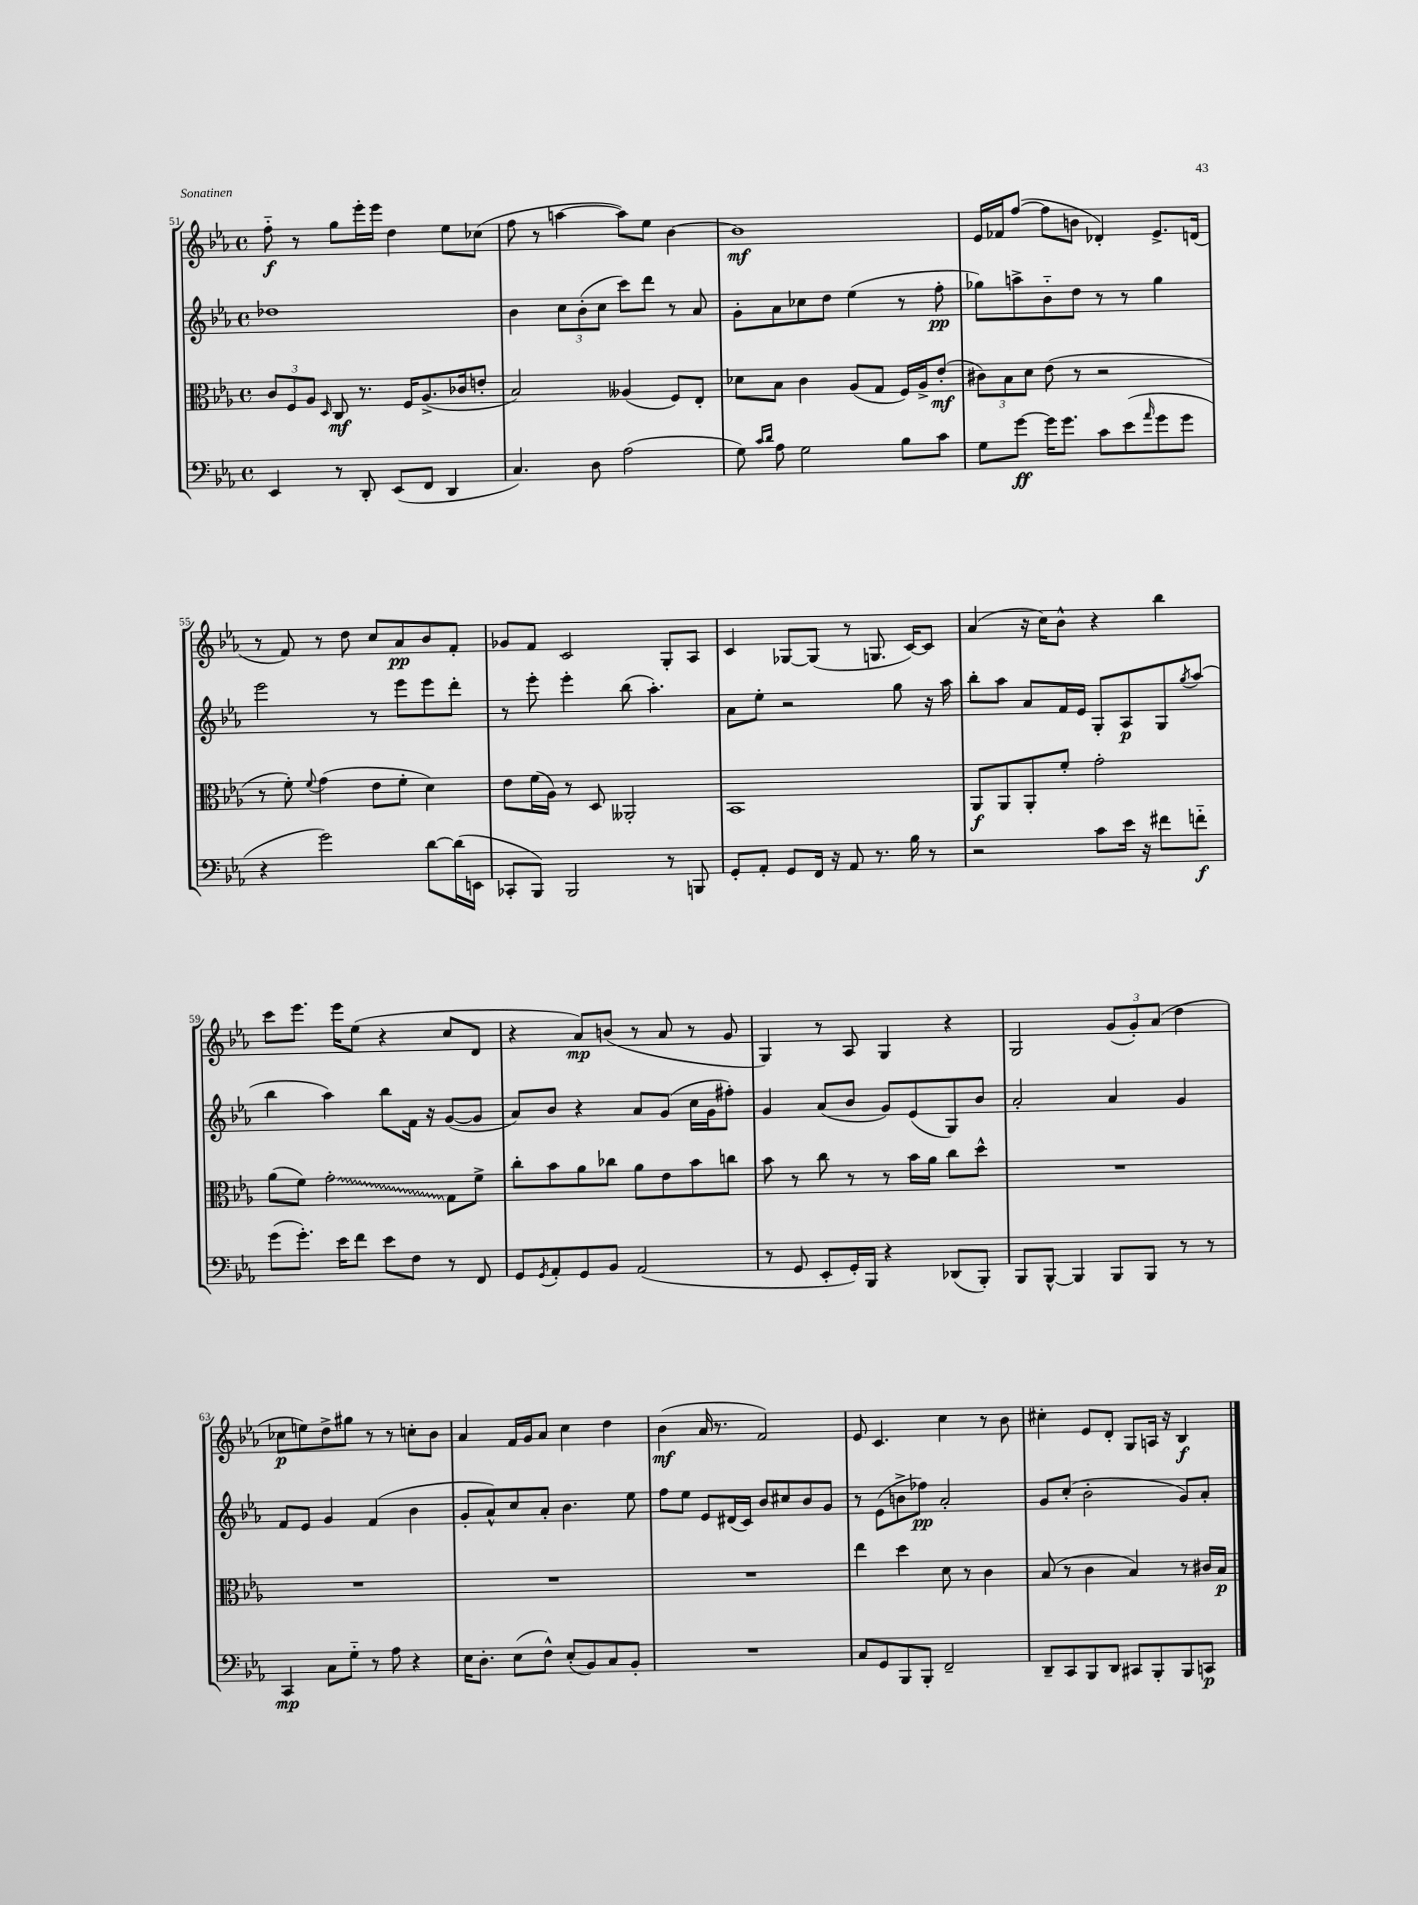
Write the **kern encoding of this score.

**kern	**kern	**kern	**kern
*staff4	*staff3	*staff2	*staff1
*clefF4	*clefC3	*clefG2	*clefG2
*k[b-e-a-]	*k[b-e-a-]	*k[b-e-a-]	*k[b-e-a-]
*M4/4	*M4/4	*M4/4	*M4/4
*met(c)	*met(c)	*met(c)	*met(c)
4EE-	12c	1dd-	8ff'~
.	12F	.	.
.	.	.	8r
.	12A-	.	.
.	16qqD	.	.
8r	8C	.	8gg
8DD'	8.r	.	16eee-'
.	.	.	16eee-
(8EE-	.	.	4dd
.	16F	.	.
8FF	(8.A-^	.	.
4DD	.	.	8ee-
.	16c-	.	.
.	8e'	.	(8cc-
=	=	=	=
4.C)	2B-)	4b-	8ff
.	.	.	8r
.	.	12cc	[4aa
.	.	(12b-'	.
8D	.	.	.
.	.	12cc	.
(2A-	(4A--	8ccc)	8aa])
.	.	8ddd	8ee-
.	8F)	8r	[4b-
.	8E-'	8a-	.
=	=	=	=
8G)	8d-	8g'	1b-]
16qqc	.	.	.
16qqd	.	.	.
8A-	8B-	8a-	.
2G	4c	8cc-	.
.	.	8dd	.
.	(8A-	(4ee-	.
.	8G	.	.
8B-	16F)	8r	.
.	16A-^	.	.
8c	(8e-'	8ff'	.
=	=	=	=
8G	12c#)	8gg-)	16e-
.	.	.	16f-
.	12B-	.	.
[8g	.	8aa^	([8ff
.	12d	.	.
16g]	(8e-	8b-'~	8ff]
8.g	.	.	.
.	8r	8dd	8b
8c	2r	8r	4d-')
(8e-	.	8r	.
16qqa-	.	.	.
8g	.	4gg-	8.e-^
8g	.	.	.
.	.	.	(16d
=	=	=	=
4r	8r	2eee-	8r
.	8f')	.	8f)
.	8qqf	.	.
2g)	(4g	.	8r
.	.	.	8dd
.	8e-	8r	8cc
.	8f'	8eee-	8a-
[8d	4d)	8eee-	8b-
(16d]	.	8ddd'	8f'
16EE	.	.	.
=	=	=	=
8CC-'	8e-	8r	8g-
8BBB-)	(16f	8eee-'	8f
.	16A-)	.	.
2BBB-	8r	4eee-'	2c
.	8D	.	.
.	2AA--'	(8bb-	.
.	.	4.aa-')	.
8r	.	.	8G'
8BBB	.	.	8A-
=	=	=	=
8GG'	1BB-	8a-	4c
8AA-'	.	8ee-'	.
8GG	.	2r	[8G-
16FF	.	.	(8G-]
16r	.	.	.
8AA-	.	.	8r
8.r	.	.	8.G
.	.	8gg	.
16B-	.	.	[16c)
8r	.	16r	8c]
.	.	16aa-	.
=	=	=	=
2r	8AA-	8bb-'	(4a-
.	8AA-	8aa-	.
.	8AA-'	8a-	16r
.	.	.	16cc)
.	8f'	16f	8b-^^
.	.	16e-	.
8c	2g'	8G'	4r
16e-	.	8A-	.
16r	.	.	.
8f#	.	8G	4bb-
.	.	8qgg	.
8f'~	.	(8aa-	.
=	=	=	=
(8g	(8a-	4bb-	8ccc
8.g')	8f)	.	8.eee-
.	2g'	4aa-)	.
16e-	.	.	16eee-
8f	.	.	(8ee-
8e-	.	8bb-	4r
8F	.	16f	.
.	.	16r	.
8r	8G	([8g	8cc
8FF	8f^	8g]	8d
=	=	=	=
8GG	8cc'	8a-)	4r
8qGG	.	.	.
8AA-'	8b-	8b-	.
8GG	8a-	4r	8a-)
8BB-	8cc-	.	(8b
(2AA-	8a-	8a-	8r
.	8e-	(8g	8a-
.	8b-	16cc	8r
.	.	16g	.
.	8cc	8ff#')	8g
=	=	=	=
8r	8b-	4g	4G)
8GG	8r	.	.
8EE-'	8cc	(8a-	8r
16GG')	8r	8b-	8A-
16BBB-	.	.	.
4r	8r	8g)	4G
.	16b-	(8e-	.
.	16a-	.	.
(8DD-	8cc	8G)	4r
8BBB-')	8dd^^	8b-	.
=	=	=	=
8BBB-	1r	2a-'	2G
[8BBB-^^	.	.	.
4BBB-]	.	.	.
8BBB-	.	4a-	(12g
.	.	.	12g')
8BBB-	.	.	.
.	.	.	(12a-
8r	.	4g	4dd
8r	.	.	.
=	=	=	=
4CC	1r	8f	8cc-
.	.	8e-	8ee)
8C	.	4g	8dd^
8G'~	.	.	8gg#
8r	.	(4f	8r
8A-	.	.	8r
4r	.	4b-	8cc'
.	.	.	8b-
=	=	=	=
16E-	1r	8g'	4a-
8.D'	.	.	.
.	.	8a-^^)	.
(8E-	.	8cc	16f
.	.	.	16g
8F^^)	.	8a-'	8a-
(8E-'	.	4.b-	4cc
8BB-)	.	.	.
8C	.	.	4dd
8BB-'	.	8ee-	.
=	=	=	=
1r	1r	8ff	(4b-
.	.	8ee-	.
.	.	8e-	16a-
.	.	.	8.r
.	.	(16d#	.
.	.	16c)	.
.	.	8b-	2f)
.	.	8cc#	.
.	.	8b-	.
.	.	8g	.
=	=	=	=
8C	4ee-	8r	8e-
8GG	.	(8e-	4.c
8BBB-	4dd	8b^	.
8BBB-'	.	8ff-)	.
2FF~	8d	2a-'	4cc
.	8r	.	.
.	4c	.	8r
.	.	.	8b-
=	=	=	=
8DD~	(8B-	8g	4cc#'
8CC	8r	(8cc'	.
8BBB-	4c	2b-'	8e-
8DD	.	.	8d'
8CC#	4B-)	.	8G
8BBB-'	.	.	16A
.	.	.	16r
8BBB-	8r	8g)	4B-
8CC	16c#	8a-'	.
.	16B-	.	.
==	==	==	==
*-	*-	*-	*-
